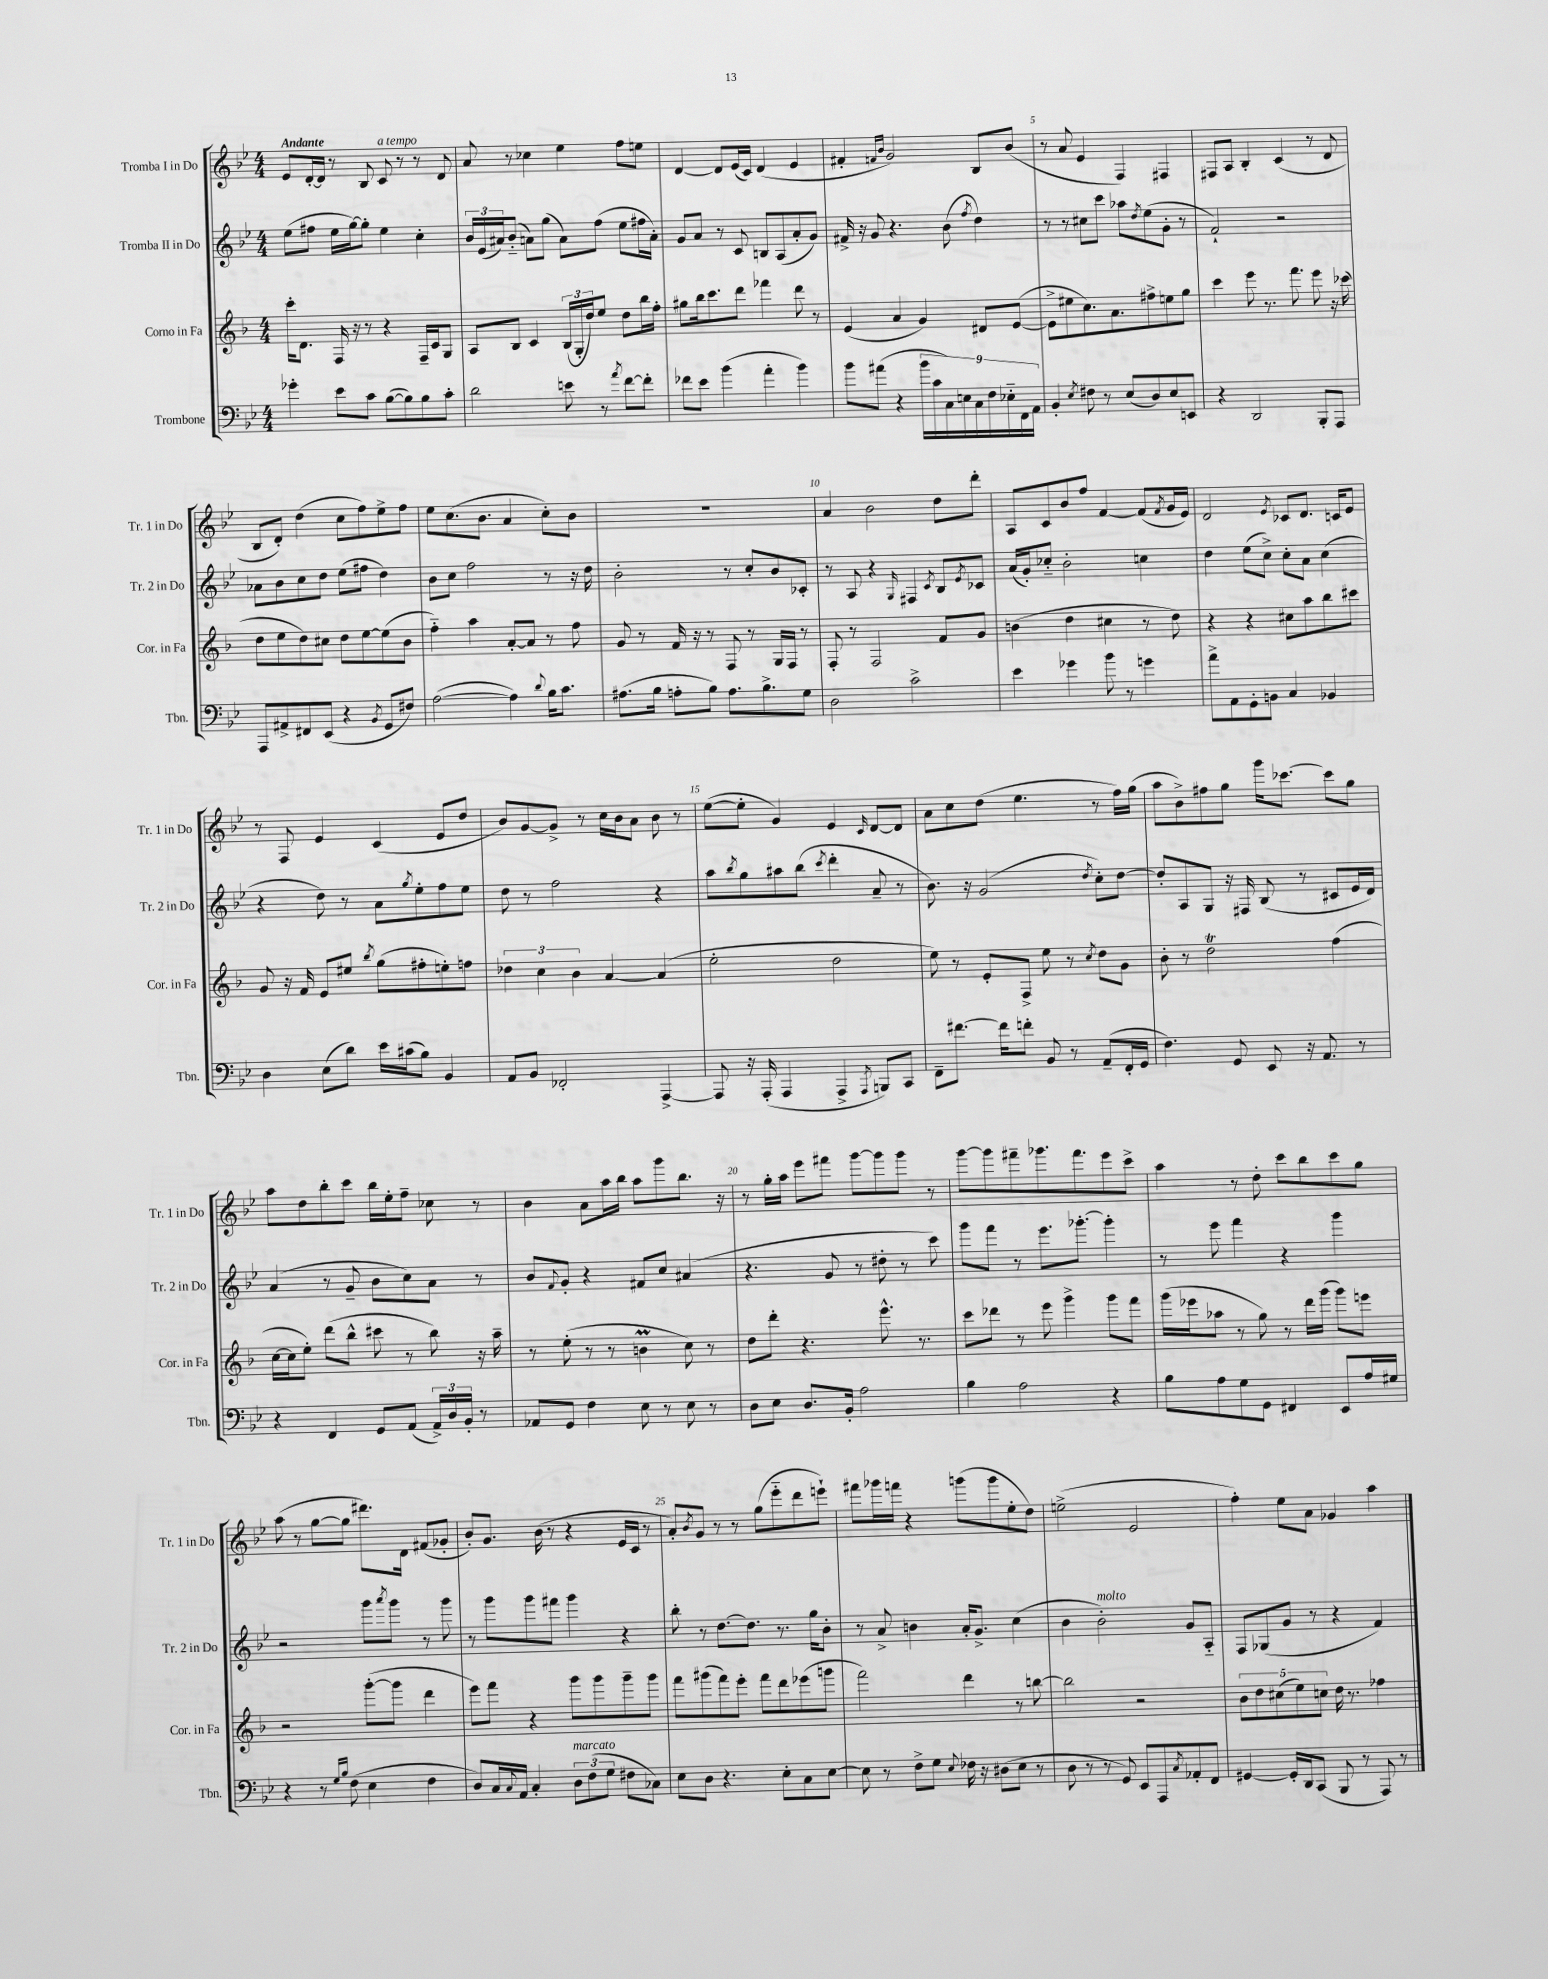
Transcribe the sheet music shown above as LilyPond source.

<<
\new StaffGroup <<
\new Staff = "s0" \with { instrumentName = "Tromba I in Do" shortInstrumentName = "Tr. 1 in Do" } {
    \clef treble \key bes \major \numericTimeSignature \time 4/4 \tempo "Andante"
    ees'8 d'16~-. d'16 r8 bes8 c'8^\markup { \italic "a tempo" } r8 r8 d'8 |
    a'8 r8 ces''4 ees''4 f''8 e''8 |
    d'4~ d'8 ees'16( c'16) d'4( ees'4 |
    fis'4-. \grace { f'16 bes'16 } g'2) bes8 bes'8( |
    r8 a'8 ees'4 f4) fis4 |
    fis8 a8 bes4-. c'4( r8 d'8 |
    bes8 d'8-.) d''4( c''8 f''8) ees''8-> f''8 |
    ees''8 c''8.( bes'8. a'4 c''8-.) bes'8 |
    R1 |
    a'4 bes'2 d''8 d'''8-. |
    a8 c'8 bes'8 f''8 f'4~ f'8( \acciaccatura { f'8 } g'16 ees'16) |
    d'2 \acciaccatura { ees'8 } ces'8 d'8. c'16 ees'8 |
    r8 f8 ees'4 c'4( ees'8 d''8 |
    bes'8) g'8~ g'8-> r8 c''16 bes'16 a'8 bes'8 r8 |
    ees''8~( ees''8-. g'4) ees'4 \grace { c'16 } d'8~ d'8 |
    a'8 c''8 d''8( ees''4. r8 f''16) g''16( |
    a''8 bes'8->) fis''8 g''8 g'''16 ces'''8.~ ces'''8 g''8 |
    a''8 d''8 bes''8-. c'''8 bes''16 ees''16-. f''8-- ces''8 r8 |
    bes'4 a'8 a''16 bes''16 a''8 g'''8 bes''8. r16 |
    r8 g''16-. a''16 ees'''8 fis'''8 g'''8~ g'''8 g'''8 r8 |
    g'''8~ g'''8 fis'''8-- ges'''8. fis'''8. ees'''8 c'''8-> |
    a''4 r8 d''8-. c'''8 bes''8 c'''8 g''8 |
    a''8( r8 g''8~ g''8 dis'''8.) d'16 fis'8( ges'8-. |
    bes'8-.) g'8. bes'16( r8 r4 ees'16 c'16 r8 |
    a'8-.) \acciaccatura { bes'8 } g'8 r8 r8 g''8( ees'''8-_ d'''8 e'''8-!) |
    fis'''8 ges'''16 f'''16 r4 g'''8( g'''8 ees''8-. d''8) |
    e''2->( ees'2 |
    f''4-.) ees''8 a'8 ges'4 a''4 \bar "|." |
}
\new Staff = "s1" \with { instrumentName = "Tromba II in Do" shortInstrumentName = "Tr. 2 in Do" } {
    \clef treble \key bes \major \numericTimeSignature \time 4/4
    ees''8( fis''8 ees''16 g''16~) g''8-. ees''4 c''4-. |
    \tuplet 3/2 { bes'16 ees'16( ais'16) } bes'8-_( a'8) g''8( a'8) f''8( ees''8 fis''16 a'16-.) |
    g'8 a'8 r8 c'8 b8 a8( a'8-. g'8) |
    fis'16-> r16 g'8 r4. bes'8( \acciaccatura { f''8 } d''4) |
    r8 r8 cis''8 c'''8 aes''8 \acciaccatura { d''8 } ees''8( g'8-. r8 |
    f'2-!) r2 |
    aes'8 bes'8 c''8 d''8 ees''8( fis''8 d''4) |
    bes'8 c''8 f''2 r8 r16 d''16 |
    bes'2-. r8 c''8-. bes'8 ces'8-. |
    r8 a8 r4 \grace { g16 } fis4 \acciaccatura { c'8 } bes8 \acciaccatura { ees'8 } ces'8 |
    a'16( g'16-.) ces''8-_ bes'2-. c''4 |
    d''4 ees''8( c''8->) c''8-. a'8 c''4( |
    r4 d''8) r8 a'8 \acciaccatura { g''8 } ees''8-. f''8 ees''8 |
    d''8 r8 f''2 r4 |
    a''8 \acciaccatura { bes''8 } g''8 ais''8 bes''8( \acciaccatura { c'''8 } d'''4-. a'8-- r8 |
    bes'8.) r16 g'2( \acciaccatura { d''8 } c''8-.) d''8~ |
    d''8-. a8 g8 r16 fis16 bes8( r8 cis'8 ees'16 d'16) |
    a'4( r8 g'8-- bes'8 c''8) a'8 r8 |
    bes'8 \appoggiatura { f'8 } g'8-. r4 fis'8 c''8 ais'4( |
    r4. g'8 r8 dis''8-. r8 c'''8) |
    g'''8 f'''8 r8 ees'''8. ges'''8.~-. ges'''4-. |
    r8 ees'''8 f'''4 r4 g'''4 |
    r2 g'''8 \acciaccatura { a'''8 } g'''8 r8 g'''8 |
    r8 g'''8 g'''8 fis'''8 g'''4 r4 |
    bes''8-. r8 d''8.~ d''8. r8. g''16 bes'8-. |
    r8 a'8-> b'4 a'16-. g'8.-> c''4( |
    bes'4 bes'2-.^\markup { \italic "molto" }) g'8 a8-_ |
    f8 ges8( g'8 r8 r4 f'4) \bar "|." |
}
\new Staff = "s2" \with { instrumentName = "Corno in Fa" shortInstrumentName = "Cor. in Fa" } {
    \clef treble \key f \major \numericTimeSignature \time 4/4
    c'''16-. d'8. f16 r16 r8 r4 f16-- c'16 g8 |
    a8 bes8 c'4 \tuplet 3/2 { bes16( g16-. d''16) } e''8 d''8 bes''16 f''16-. |
    gis''8 bes''16 c'''8. d'''8 fes'''4 d'''8 r8 |
    e'4( a'4 g'4) dis'8 e'8~( |
    e'8-> eis''8 c''8.) a'8. fis''8-> e''8 g''8 |
    c'''4 e'''8 r8. f'''8. e'''8 r16 ces'''16( |
    d''8 e''8 d''8) cis''8 d''8 e''8~ e''8( bes'8 |
    f''4-_) a''4 a'8~-. a'8 r8 f''8 |
    g'8 r8 f'16 r16 r8 f8 r8 g16 f16 r8 |
    f8-. r8 f2 f'8 g'8 |
    b'4( d''4 cis''4 r8 d''8) |
    r4 r4 cis''8 a''8 bes''8 cis'''8 |
    g'8 r16 f'16 e'8 eis''8 \acciaccatura { bes''8 } g''8( fis''8-. e''8-.) f''8 |
    \tuplet 3/2 { des''4 c''4 bes'4 } a'4~ a'4( |
    e''2-. d''2 |
    e''8) r8 e'8-. f8-> e''8 r8 \acciaccatura { c''8 } d''8 g'8 |
    bes'8-. r8 d''2\trill f''4( |
    c''16~ c''16 e''8-.) d'''8( bes''8-^ cis'''8 r8 bes''8) r16 a''16-- |
    r8 e''8-.( r8 r8 b'4\prall c''8) r8 |
    d''8 d'''8-. r4. e'''8.-^ r8. |
    c'''8 des'''8 r8 e'''8 g'''4-> g'''8 f'''8 |
    g'''16( ees'''16 aes''8 r8 g''8) r8 d'''16 g'''16( g'''8) e'''8 |
    r2 g'''8~-.( g'''8 d'''4 |
    e'''8) f'''8 r4 g'''8 g'''8 g'''8-- g'''8 |
    f'''8 gis'''8( f'''8) e'''8-. f'''8 d'''8 ees'''8( g'''8 |
    f'''2) d'''4 r8 b''8~ |
    b''2 r2 |
    \tuplet 5/4 { bes'8 d''8 cis''8( e''8) c''8 } d''16 r8. fes''4 \bar "|." |
}
\new Staff = "s3" \with { instrumentName = "Trombone" shortInstrumentName = "Tbn." } {
    \clef bass \key bes \major \numericTimeSignature \time 4/4
    ges'4-. ees'8 c'8 bes8~( bes8) bes8 c'8-. |
    d'2 e'8 r8 \acciaccatura { a'8 } f'8~ f'8-. |
    fes'8 ees'8 bes'4( a'4-. bes'4) |
    bes'8 ais'8( r4 \tuplet 9/8 { bes'16 c'16 c16) e16 c16 f16 ees16-_ f,16 a,16 } |
    bes,4-. \acciaccatura { ees8 } fis8 r8 ees8( d8) ees8 e,8 |
    r4 d,2 bes,,8-. a,,8 |
    a,,8 ais,8-> fis,8 ees,8( r4 \acciaccatura { bes,8 } g,8 fis8) |
    a2~( a4) \appoggiatura { d'8 } bes16 c'8. |
    ais8.( bes16 a8-. bes8) a8. bes8.-> g8 |
    d2 c'2-> |
    ees'4 ges'4 bes'8 r8 g'4 |
    a'8-> a,8 g,8-. b,8 c4 bes,4 |
    d4 ees8( d'8) ees'16 cis'16( bes8) bes,4 |
    a,8 bes,8 fes,2-. a,,4~-> |
    a,,8 r16 a,,16-.( a,,4 a,,4-> \acciaccatura { a,,8 } b,,8) c,8 |
    f,8-- fis'8.~ fis'16 f'8-. bes,8 r8 a,8--( f,16-. g,16 |
    f4.) g,8 ees,8 r16 a,8. r8 |
    r4 f,4 g,8 a,8( \tuplet 3/2 { a,16->) d16 bes,16-. } r8 |
    aes,8 g,8 f4 ees8 r8 ees8 r8 |
    d8 ees8 d8. bes,16-. a2 |
    bes4 a2 r4 |
    bes8 a8 g8 g,8 fis,4 ees,8 a16 gis16 |
    r4 r8 \grace { g16 bes16 } f8( ees4 f4 |
    d8) c16 \appoggiatura { c8 } a,16 c4-. \tuplet 3/2 { d8^\markup { \italic "marcato" } f8( g8 } fis8 ces8) |
    ees8 d8 r4. ees8-. c8 ees8~ |
    ees8 r8 f8-> g8 \appoggiatura { ees8 } fes16 r16 dis8( ees8 r8 |
    d8 r8 r8 g,8) ees,8 a,,8 \acciaccatura { c8 } aes,8-. f,8 |
    gis,4~ gis,16-. d,16 c,8( bes,,8 r8 a,,8) r8 \bar "|." |
}
>>
>>
\layout { \context { \Score \override BarNumber.break-visibility = ##(#f #t #t) barNumberVisibility = #(every-nth-bar-number-visible 5) } }
